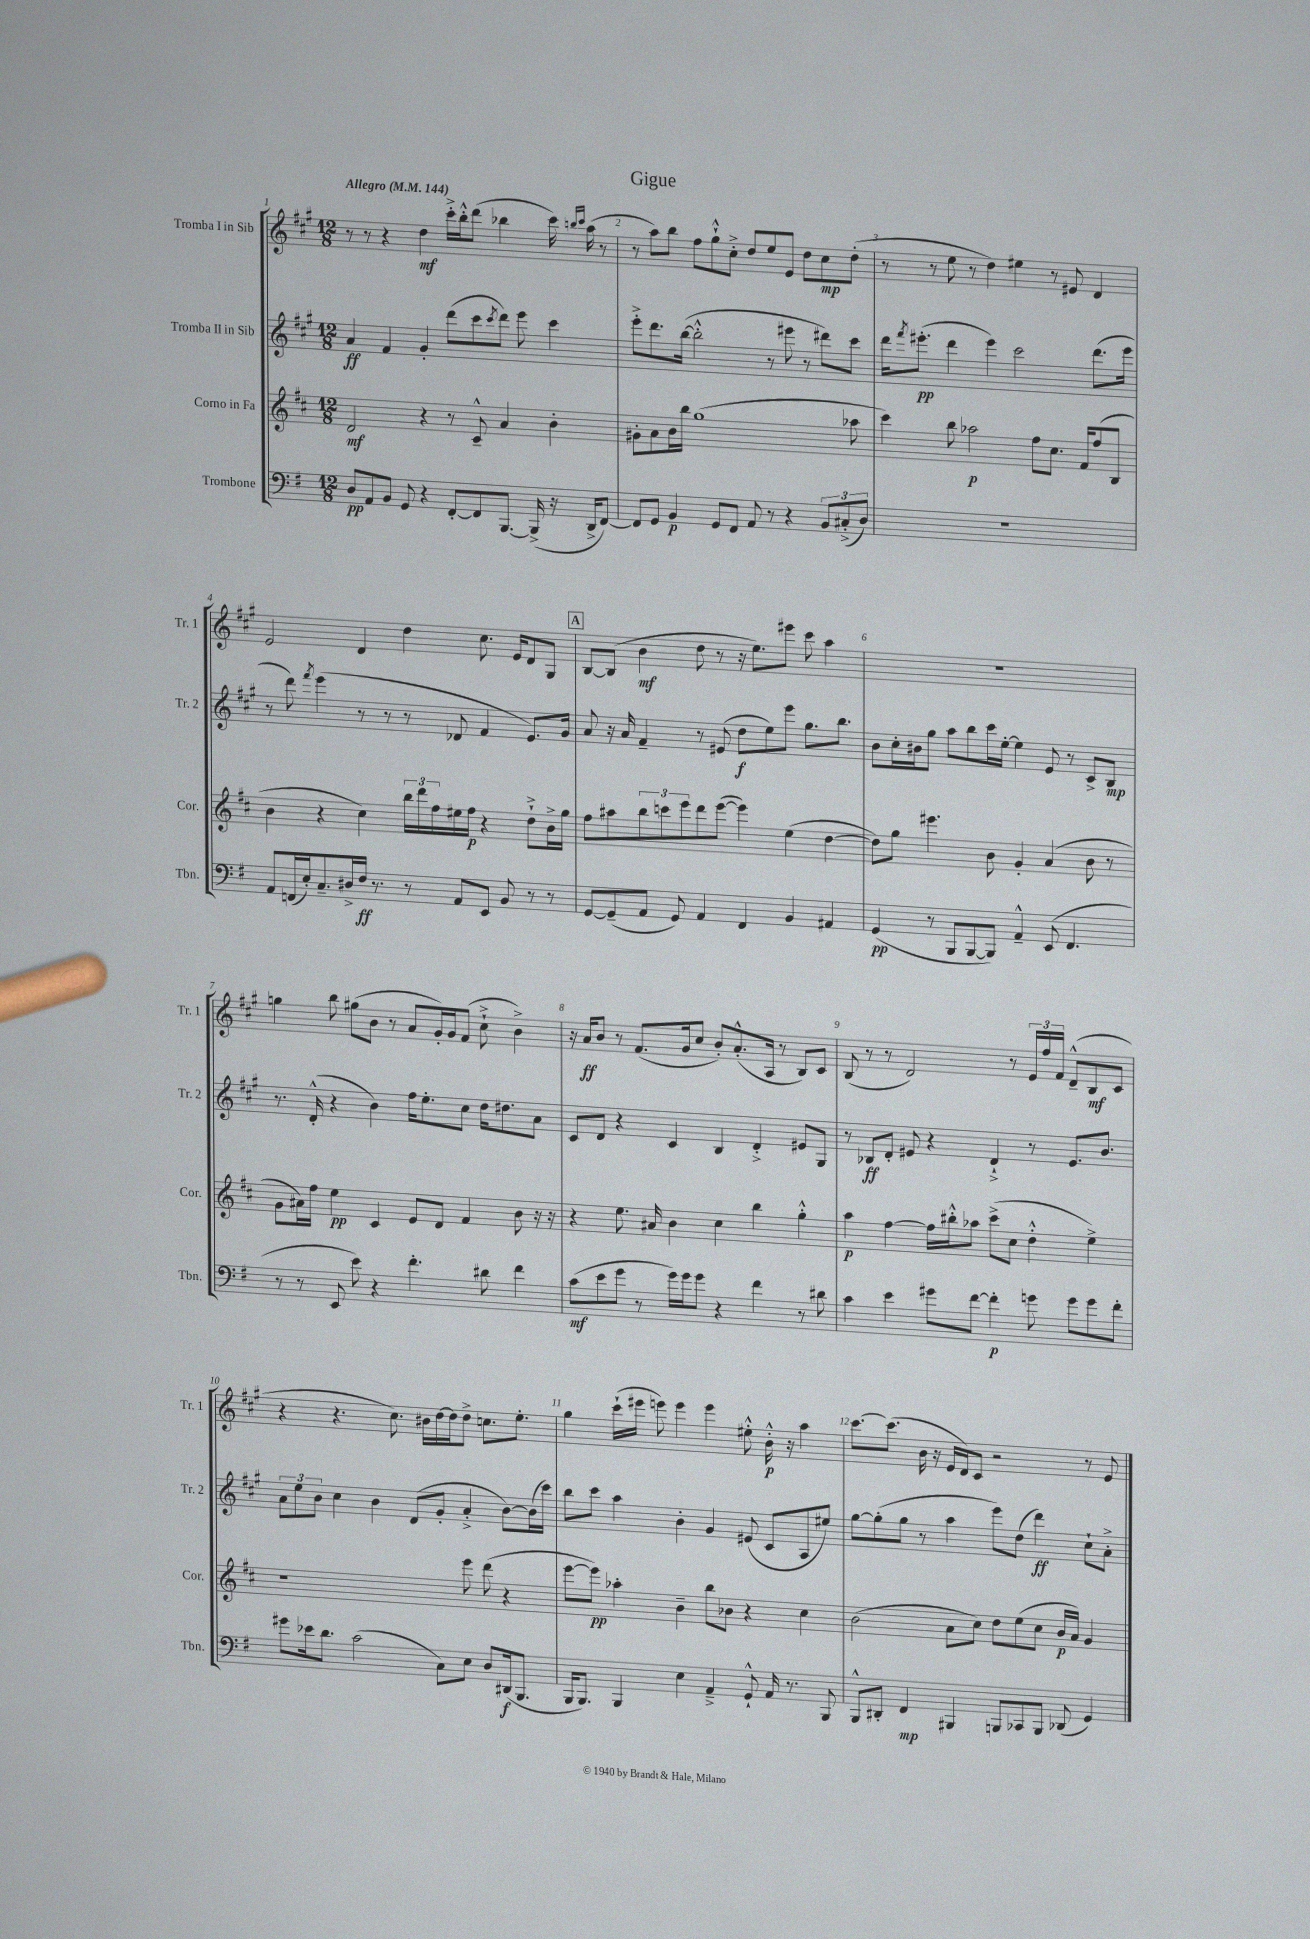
\header { title = "Gigue" }
<<
\new StaffGroup <<
\new Staff = "s0" \with { instrumentName = "Tromba I in Sib" shortInstrumentName = "Tr. 1" } {
    \clef treble \key a \major \numericTimeSignature \time 12/8 \tempo "Allegro" 4 = 144
    r8 r8 r4 d''4\mf cis'''16-.-> b''16-.-^ d'''8( bes''4 cis'''16) \grace { b''16 cis'''16 } a''16( r8 |
    r8 a''8) b''8 fis''8 gis''8-!-^ cis''8-.-> d''8 e''8 e'8 d''8 cis''8\mp d''8-.( |
    r8 r8 e''8 r8 d''4) eis''4 r8 eis'8 d'4 |
    e'2 d'4 d''4 cis''8. e'16 d'8 gis8 |
    \mark \markup { \box "A" } b8~ b8( b'4\mf d''8 r8 r16 e''8.) eis'''8 cis'''8 a''4 |
    R1. |
    g''4 b''8 gis''8( b'8 r8 a'8 gis'16-.) gis'16 fis'8( cis''8-!-> b'4->) |
    r16 a'16\ff b'8 r8 fis'8.( gis'16 cis''8 b'8-.) a'8.-.-^( a16 r8 b8) cis'8 |
    b8( r8 r8 d'2) r8 \tuplet 3/2 { e'16 fis''16 fis'16 } d'8---^( b8\mf cis'8 |
    r4 r4. cis''8.) bis'16 d''16~ d''16 d''8-> c''8. e''8.-. |
    gis''4 cis'''16-!( eis'''16 e'''8) e'''4 e'''4 eis''8-.-^ b'16-.-^\p r16 a''4 |
    cis'''8.~ cis'''8.( b'16 r16 e'16 d'16) cis'8 r2 r8 e'8 \bar "|." |
}
\new Staff = "s1" \with { instrumentName = "Tromba II in Sib" shortInstrumentName = "Tr. 2" } {
    \clef treble \key a \major \numericTimeSignature \time 12/8
    a'4\ff fis'4 gis'4-. d'''8( cis'''8 \acciaccatura { cis'''8 } d'''8) e'''8 cis'''4 |
    e'''8-.-> d'''8. b''16~( b''2-.-^ r8 eis'''8 r8 dis'''8) cis'''8 |
    d'''16 \acciaccatura { fis'''8 } eis'''8.-.\pp( d'''4 eis'''4) cis'''2 d'''8.( eis'''16 |
    r8 d'''8) \acciaccatura { fis'''8 } e'''4( r8 r8 r8 des'8 fis'4 e'8.) gis'16 |
    \mark \markup { \box "A" } a'8 r16 a'16 fis'4-- r8 eis'8( d''8\f e''8) e'''8 gis''8. b''8. |
    b'8 cis''16-. bis'16 gis''8 a''8 b''8 cis'''16 e''16~-. e''4 e'8 r8 cis'8-> b8\mp |
    r8. d'16-.-^( r4 b'4) fis''16 e''8.-. cis''8 d''16 dis''8. a'8 |
    cis'8 d'8 r4 cis'4 b4 d'4-.-> eis'8 gis8 |
    r8 bes8\ff d'8-. eis'8 r4 d'4-!-> r8 eis'8. b'8. |
    \tuplet 3/2 { a'8 e''8 b'8 } cis''4 b'4 d'8( gis'8-. a'4-.-> b'8~) b'16( cis'''16) |
    b''8 cis'''8 a''4 b'4-. gis'4 eis'8( cis'8 a8 eis''8) |
    gis''8~ gis''8-.( gis''8 r8 a''4 e'''8) d''8( d'''4\ff) cis''8-! a'8-.-> \bar "|." |
}
\new Staff = "s2" \with { instrumentName = "Corno in Fa" shortInstrumentName = "Cor." } {
    \clef treble \key d \major \numericTimeSignature \time 12/8
    d'2\mf r4 r8 cis'8---^ a'4 b'4-. |
    gis'8-. a'8 b'16 b''16 g''1( aes''8 |
    cis'''4) b''8 aes''2\p fis''8 cis''8. fis'16 fis''8( b8 |
    b'4 r4 cis''4) \tuplet 3/2 { b''16 d'''16 fis''16 } eis''16 fis''16\p r4 d''8-!-> b'16-> g''16 |
    \mark \markup { \box "A" } fis''8 ais''8 \tuplet 3/2 { b''8 c'''8 e'''8 } d'''8 e'''8~( e'''4) e''4( d''4~ |
    d''8) g''8 eis'''4. b'8 g'4-. a'4( b'8 r8 |
    g'8 ais'16) fis''16 e''4\pp cis'4 e'8 d'8 fis'4 b'8 r16 r16 |
    r4 e''8. ais'16 b'4 cis''4 b''4 g''4-.-^ |
    a''4\p fis''4~ fis''16 bis''16-.-^ aes''8 cis'''8->( cis''8 d''4-.-^ e''4->) |
    r1 e'''8 d'''8( r4 |
    e'''8~ e'''8\pp) aes''4-. b'4-- b''8 bes'8 r4 cis''4 |
    b'2( a'8 cis''8) d''8 e''8( cis''8 b'16\p a'16) g'4 \bar "|." |
}
\new Staff = "s3" \with { instrumentName = "Trombone" shortInstrumentName = "Tbn." } {
    \clef bass \key g \major \numericTimeSignature \time 12/8
    d8\pp a,8 b,8 g,8 r4 fis,8~-. fis,8 b,,8.~ b,,16->( r16 d,16-> fis,8~) |
    fis,8 g,8 b,4\p g,8 fis,8 a,8 r8 r4 \tuplet 3/2 { b,8 cis8-.->( d8) } |
    R1. |
    a,8 f,16( e16-.) c8.-- dis16-> fis16\ff r8. r8 a,8 e,8 b,8 r8 r8 |
    \mark \markup { \box "A" } g,8~ g,8--( a,8 g,8) a,4 fis,4 b,4 ais,4 |
    g,4\pp( r8 b,,8 b,,8~ b,,8) a,4---^ e,8( fis,4. |
    r8 r8 e,8 e'8) r4 fis'4.-. dis'8 fis'4 |
    c'8\mf( e'8 g'8 r8 g'16) g'16 g'8 r4 fis'4 r8 dis'8 |
    c'4 e'4 gis'8 fis'8~ fis'4-.\p g'8 g'8 g'8 fis'8-. |
    gis'8 ees'16 d'8. c'2( c8) e8 d8 dis,16\f( b,,8. |
    b,,16 b,,8.) b,,4 e4 a,4---> g,8-!-^ a,16 r8. b,,8 |
    b,,8-^ dis,8-. fis,4\mp bis,,4 b,,8 ces,8 b,,8 des,8( g,4) \bar "|." |
}
>>
>>
\layout { \context { \Score \override BarNumber.break-visibility = ##(#f #t #t) barNumberVisibility = #all-bar-numbers-visible } }
